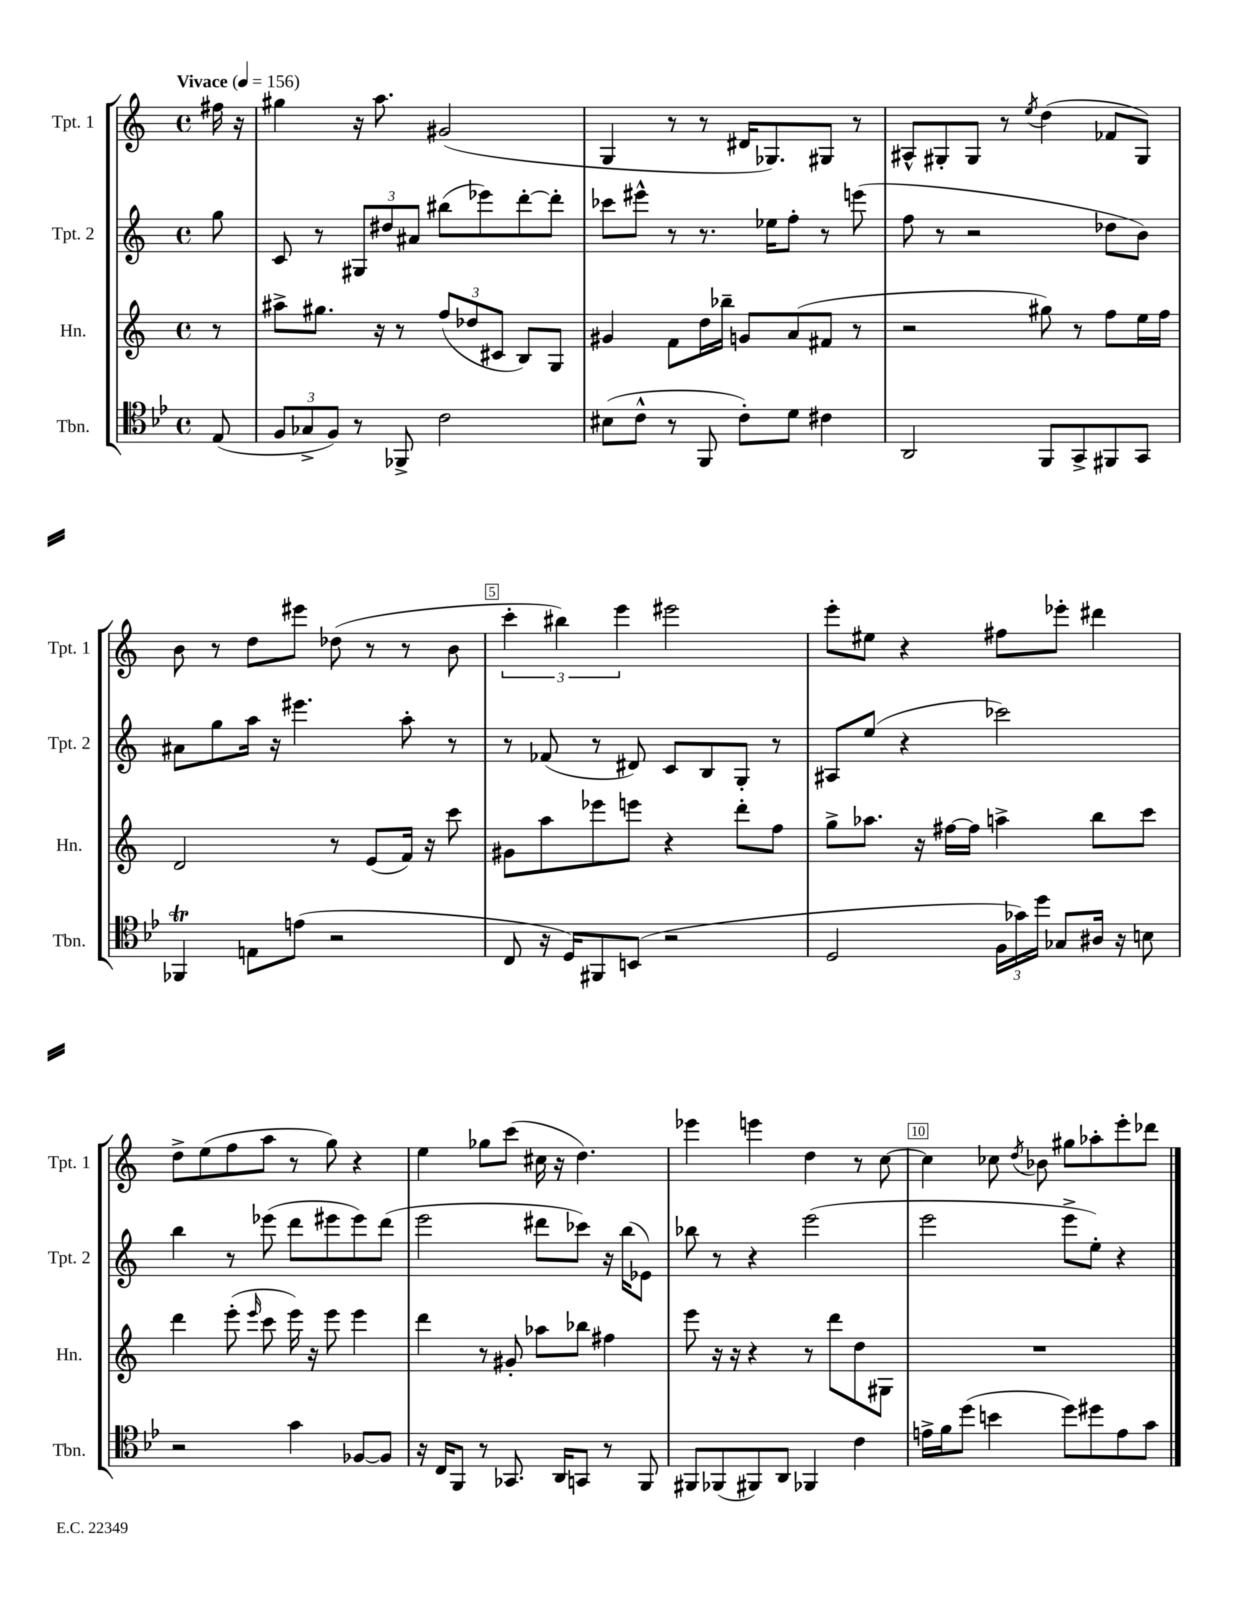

**kern	**kern	**kern	**kern
*staff4	*staff3	*staff2	*staff1
*clefC4	*clefG2	*clefG2	*clefG2
*k[b-e-]	*k[]	*k[]	*k[]
*M4/4	*M4/4	*M4/4	*M4/4
*met(c)	*met(c)	*met(c)	*met(c)
*MM156	*MM156	*MM156	*MM156
(8E-	8r	8gg	16ff#
.	.	.	16r
=	=	=	=
12F	8aa#^	8c	4gg#
12G-^	.	.	.
.	8.gg#	8r	.
12F)	.	.	.
8r	.	12G#	16r
.	16r	.	8.aa
.	.	12dd#	.
8FF-^	8r	.	.
.	.	12a#	.
2c	(12ff	(8bb#	(2g#
.	12dd-	.	.
.	.	8eee-)	.
.	12c#	.	.
.	8B)	[8ddd'	.
.	8G	8ddd']	.
=	=	=	=
(8B#	4g#	8ccc-	4G
8c^^	.	8eee#^^	.
8r	8f	8r	8r
8FF	16dd	8.r	8r
.	16bb-~	.	.
8c')	8g	.	16d#
.	.	16ee-	8.G-)
8d	(8a	8ff'	.
4c#	8f#	8r	8G#
.	8r	(8eee	8r
=	=	=	=
2AA	2r	8ff	8A#^^
.	.	8r	8G#'
.	.	2r	8G#
.	.	.	8r
.	.	.	8qee
8FF	8gg#)	.	(4dd
8GG^	8r	.	.
8FF#	8ff	8dd-	8f-
8GG	16ee	8b)	8G#)
.	16ff	.	.
=	=	=	=
4FF-	2d	8a#	8b
.	.	8gg	8r
8E	.	16aa	8dd
.	.	16r	.
(8e	.	4.eee#	8eee#
2r	8r	.	(8dd-
.	(8e	.	8r
.	16f)	8aa'	8r
.	16r	.	.
.	8ccc	8r	8b
=	=	=	=
8C	8g#	8r	6ccc'
16r	8aa	(8f-	.
.	.	.	6bb#)
16D)	.	.	.
8FF#	8eee-	8r	.
.	.	.	6eee
(8BB	8eee	8d#)	.
2r	4r	8c	2eee#
.	.	8B	.
.	8ddd'	8G'	.
.	8ff	8r	.
=	=	=	=
2D	8gg^	8A#	8eee'
.	8.aa-	(8ee	8ee#
.	.	4r	4r
.	16r	.	.
.	[16ff#	.	.
.	16ff#]	.	.
24F	4aa^	2ccc-)	8ff#
24g-)	.	.	.
24dd	.	.	.
8G-	.	.	8eee-'
16A#	8bb	.	4ddd#
16r	.	.	.
8B	8ccc	.	.
=	=	=	=
2r	4ddd	4bb	8dd^
.	.	.	(8ee
.	(8eee'	8r	8ff
.	16qqeee	.	.
.	8ccc	(8eee-	8aa
4g	16eee)	8ddd	8r
.	16r	.	.
.	8eee	8eee#	8gg)
[8F-	4eee	8eee#)	4r
8F-]	.	(8ddd	.
=	=	=	=
16r	4ddd	2eee	4ee
16C	.	.	.
8FF	.	.	.
8r	8r	.	8gg-
8.GG-	8g#'	.	(8ccc
.	8aa-	8ddd#	16cc#
16AA	.	.	16r
8GG	8bb-	8ccc-)	4.dd)
8r	4ff#	16r	.
.	.	(16bb	.
8FF	.	8e-)	.
=	=	=	=
8FF#	8eee	8bb-	4eee-
(8FF-	16r	8r	.
.	16r	.	.
8FF#)	4r	4r	4eee
8AA	.	.	.
4FF-	8r	(2eee	4dd
.	8ddd	.	.
4c	8dd	.	8r
.	8G#	.	[8cc
=	=	=	=
16e^	1r	2eee	4cc]
16f	.	.	.
(8dd	.	.	.
4b	.	.	8cc-
.	.	.	8qdd
.	.	.	8b-
8dd)	.	8eee^	8gg#
8dd#	.	8ee')	8aa-'
8e	.	4r	8eee'
8g	.	.	8ddd-
==	==	==	==
*-	*-	*-	*-
